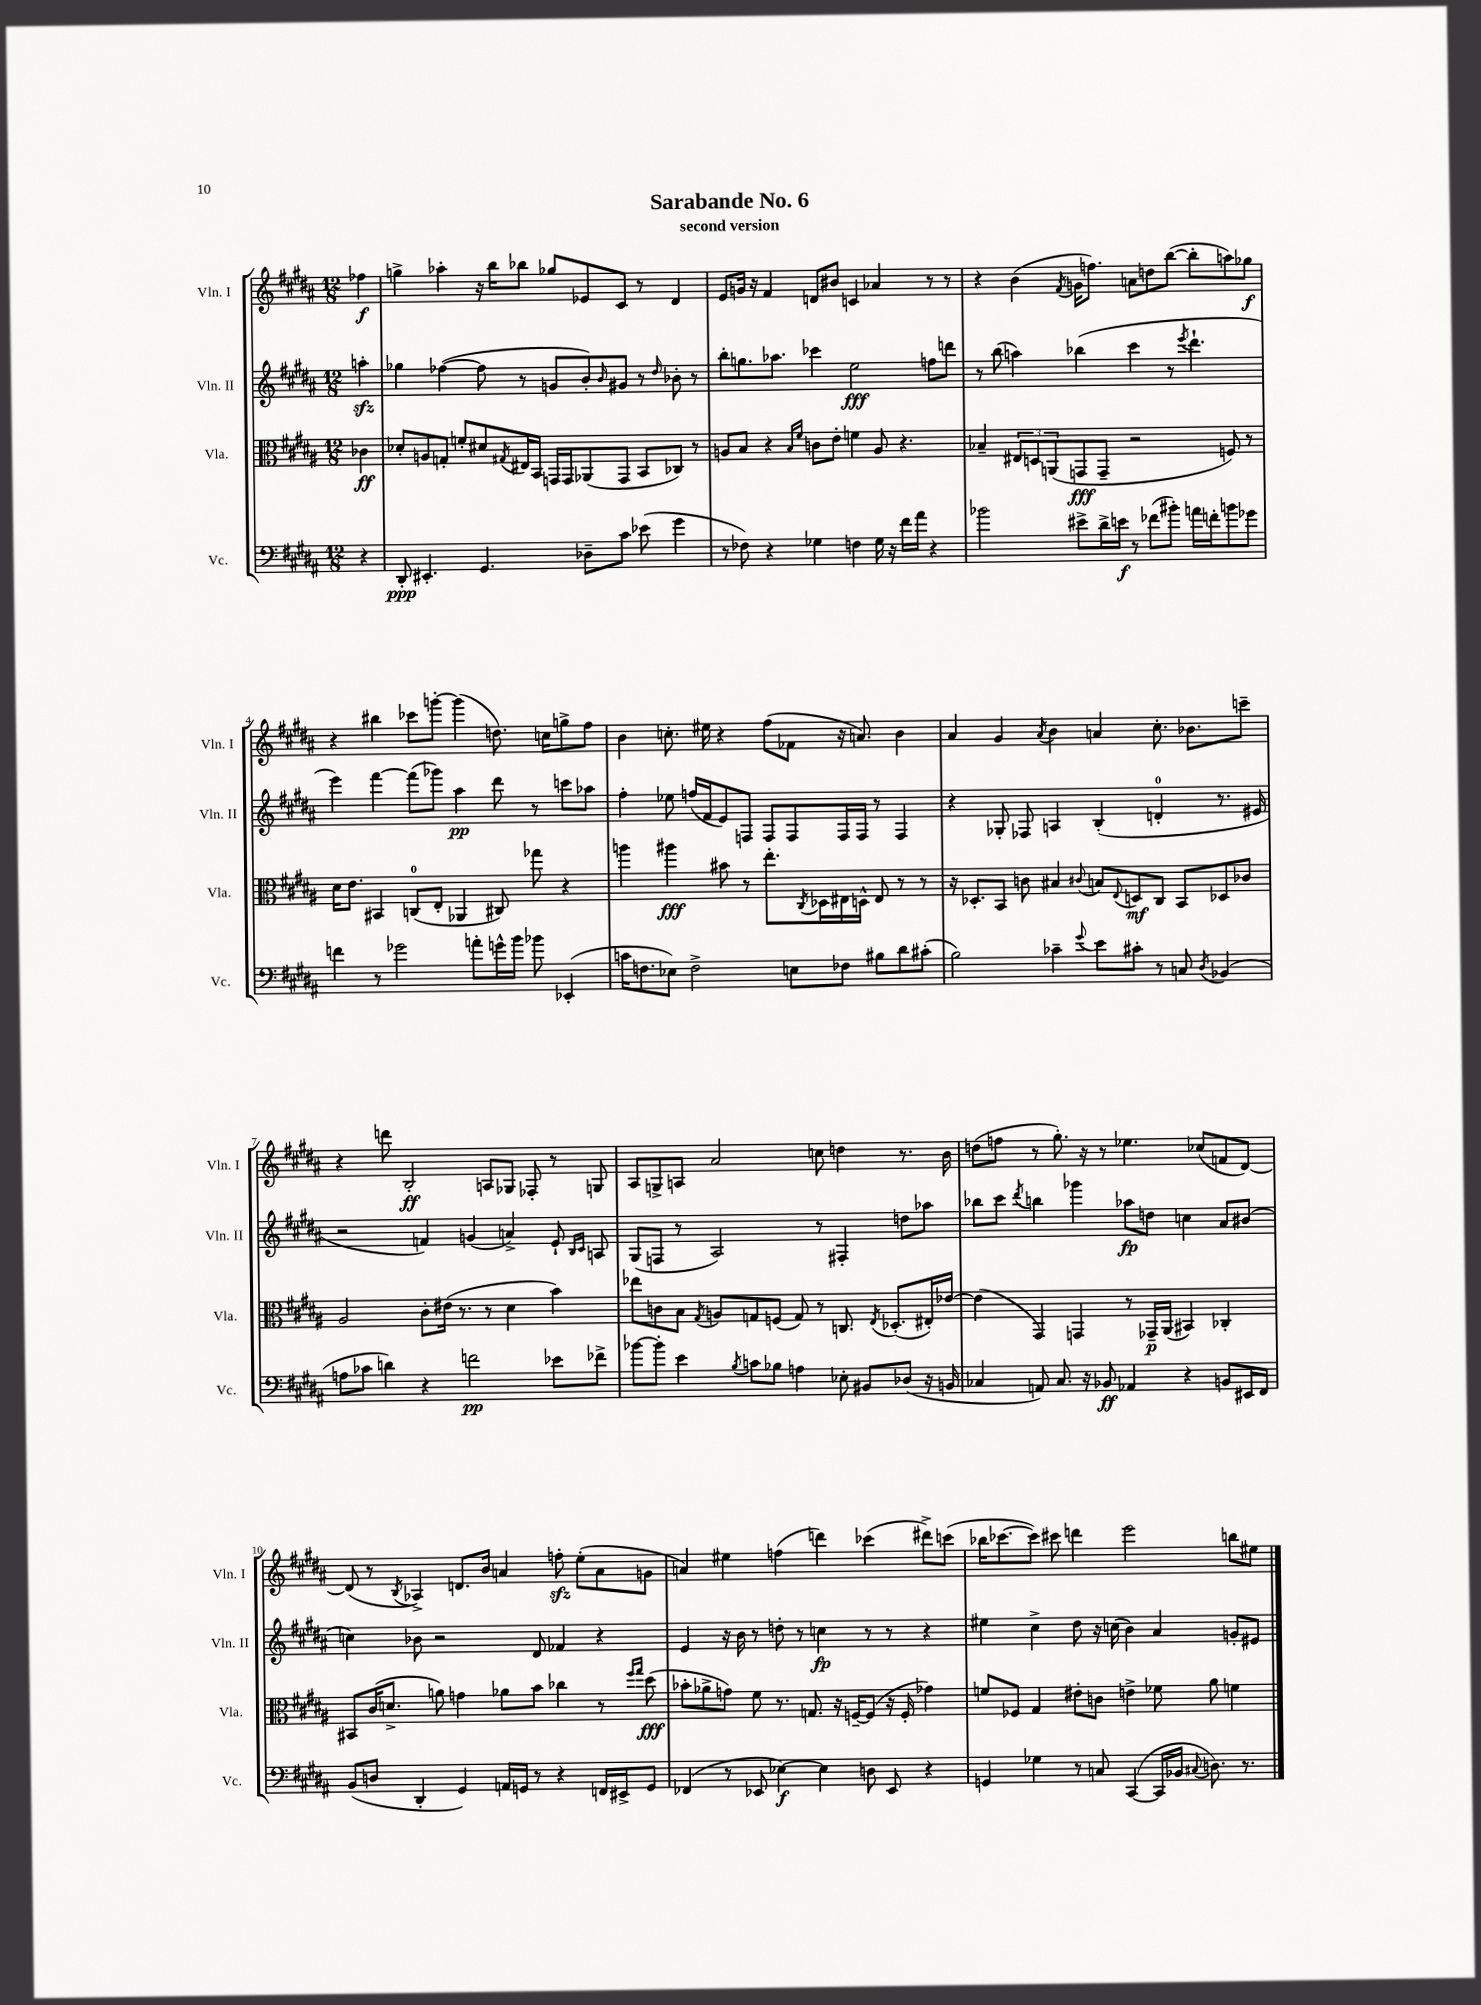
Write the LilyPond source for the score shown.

\header { title = "Sarabande No. 6" subtitle = "second version" }
<<
\new StaffGroup <<
\new Staff = "s0" \with { instrumentName = "Vln. I" shortInstrumentName = "Vln. I" } {
    \clef treble \key b \major \numericTimeSignature \time 12/8 \partial 4
    fes''4\f |
    g''4-> aes''4-. r16 b''16 bes''8 ges''8 ees'8 cis'8 r8 dis'4 |
    e'8 g'16 r16 fis'4 d'8 bis'8 c'4 aes'4 r8 r8 |
    r4 b'4( \acciaccatura { fis'8 } g'16 f''8.) a'8 d''8 b''8~( b''8-. a''8) ges''8\f |
    r4 bis''4 ces'''8 g'''8~-. g'''4( d''8.) c''16 g''8-> fis''8 |
    b'4 c''8.-. eis''16 r4 fis''8( fes'8 r16 a'8.) b'4 |
    ais'4 gis'4 \acciaccatura { ais'8 } b'4 a'4 cis''8.-. bes'8. c'''8-- |
    r4 d'''8 b2-.\ff a8 ges8 fes8-. r8 g8 |
    ais8 g8-> a8 ais'2 c''8 d''4 r8. b'16 |
    d''8( f''8 r8 gis''8.-.) r16 r8 ees''4. ces''8( f'8 dis'8~) |
    dis'8( r8 \acciaccatura { b8 } aes4->) d'8. b'16 a'4 f''8-.\sfz e''8-.( a'8 g'8 |
    a'4) eis''4 f''4( d'''4) ces'''4( dis'''8->) c'''8( |
    bes''16 ces'''8.~ ces'''8) cis'''8 d'''4 e'''2 b''8 eis''8 \bar "|." |
}
\new Staff = "s1" \with { instrumentName = "Vln. II" shortInstrumentName = "Vln. II" } {
    \clef treble \key b \major \numericTimeSignature \time 12/8 \partial 4
    a''4-.\sfz |
    ges''4 fes''4~( fes''8 r8 g'8 b'8-.) \grace { b'16 } gis'8 r8 \grace { dis''16 } bes'8-. r8 |
    b''8-. g''8. aes''8. ces'''4 e''2\fff f''8 d'''8 |
    r8 b''8( a''4) bes''4( cis'''4 r8 \acciaccatura { e'''8 } dis'''4.-! |
    e'''4) fis'''4~ fis'''8( ges'''8) ais''4\pp dis'''8 r8 c'''8 aes''8 |
    fis''4-. ees''8 f''16( fis'16 e'8) f8 f8 f8 f16 f16 r8 f4 |
    r4 ges8-. fes8 a4 b4-.( d'4-0-. r8. eis'16 |
    r2 f'4) g'4( a'4->) e'8-! \grace { b16 cis'16 } a8 |
    gis8( f8 r8 ais2) r8 fis4-. d''8 aes''8 |
    bes''8 cis'''8 \acciaccatura { dis'''8 } b''4 ges'''4 aes''8\fp d''8 c''4 ais'8 bis'8( |
    c''4) bes'8 r2 dis'8 fes'4 r4 |
    e'4 r16 b'16 r8 d''8-. r8 c''4\fp r8 r8 r4 |
    eis''4 cis''4-> dis''8 r16 c''16( b'4) ais'4 g'8-. eis'8 \bar "|." |
}
\new Staff = "s2" \with { instrumentName = "Vla." shortInstrumentName = "Vla." } {
    \clef alto \key b \major \numericTimeSignature \time 12/8 \partial 4
    ces'4\ff |
    des'8-. a8 g8-. f'8-. dis'8 \acciaccatura { gis8 } eis16 b,16 g,16 g,16 aes,8( g,8 b,8 ces8) r8 |
    a8 b8 r4 \grace { b16 fis'16 } c'8 e'8-. f'4 a8 r4. |
    bes4-- \tuplet 3/2 { eis8 d8 a,8( } g,8\fff g,8-- r2 f8) r8 |
    dis'16 e'8. bis,4 c8-0( e8-. aes,4 cis8) ges''8 r4 |
    a''4 ais''4\fff bis'8 r8 e''8.-. \acciaccatura { cis8 } des16 eis16 d16-^ eis8 r8 r8 |
    r16 des8.-. b,8 c'8 bis4 \appoggiatura { cis'8 } b8 \appoggiatura { e8 } d8\mf cis8 b,8 des8 ces'8 |
    ais2 cis'8-. eis'16( r8. r8 dis'4 b'4) |
    ees''8 c'8 b8 \acciaccatura { gis8 } a8 g8 f8( g8) r8 c8. \acciaccatura { e8 } des8.-.( eis16-.) ees'16~ |
    ees'4( gis,4) g,4 r8 ges,16--\p ais,16( bis,4) ces4-. |
    bis,8 cis'16( d'8.-> a'8) g'4 aes'8 b'8 ces''4 r8 \grace { fis''16 gis''16 } dis''8\fff( |
    bes'8-. aes'8-> g'8) fis'8 r8. g8. r16 f16~-- f8( r16 f16-. ges'4) |
    f'8 fes8 gis4 eis'8-. c'8 e'4-> fes'8 ais'8 f'4 \bar "|." |
}
\new Staff = "s3" \with { instrumentName = "Vc." shortInstrumentName = "Vc." } {
    \clef bass \key b \major \numericTimeSignature \time 12/8 \partial 4
    r4 |
    dis,8-.\ppp eis,4.-. gis,4. des8-- cis'8 ees'8( gis'4 |
    r8 fes8) r4 ges4 f4 ges16 r16 fis'16 ais'16 r4 |
    bes'2 eis'8-> dis'16-> e'16\f r8 fes'8( bis'8-.) a'16 f'16-. b'8 ges'8 |
    f'4 r8 ges'2 a'8-. g'16-^ b'16 bes'8 ees,4-.( |
    c'16 f8. ees8) f2-> e8 fes8 bis8 dis'8 cis'8-.( |
    b2) ces'4-- \appoggiatura { gis'8 } e'8 cis'8-. r8 c8 \acciaccatura { dis8 } bes,4( |
    a8 ces'8 d'4) r4 f'2\pp ees'8 fes'8-> |
    bes'8~ bes'8-. e'4 \acciaccatura { b8 } c'8 bes8 a4 ees8-. bis,8 des8( r16 b,16 |
    ces4 a,8) ces8. r16 bes,8\ff aes,4 r4 b,8 eis,16 fis,16 |
    b,8( d8 dis,4-. gis,4) a,16 g,16 r8 r4 f,16 eis,16-> g,8 |
    fes,4( r8 ees,8 ees4~\f) ees4 d8 ees,8 r4 |
    g,4 ges4 r8 c8 cis,4~( cis,16 bes,16 \appoggiatura { cis8 } d8.) r8. \bar "|." |
}
>>
>>
